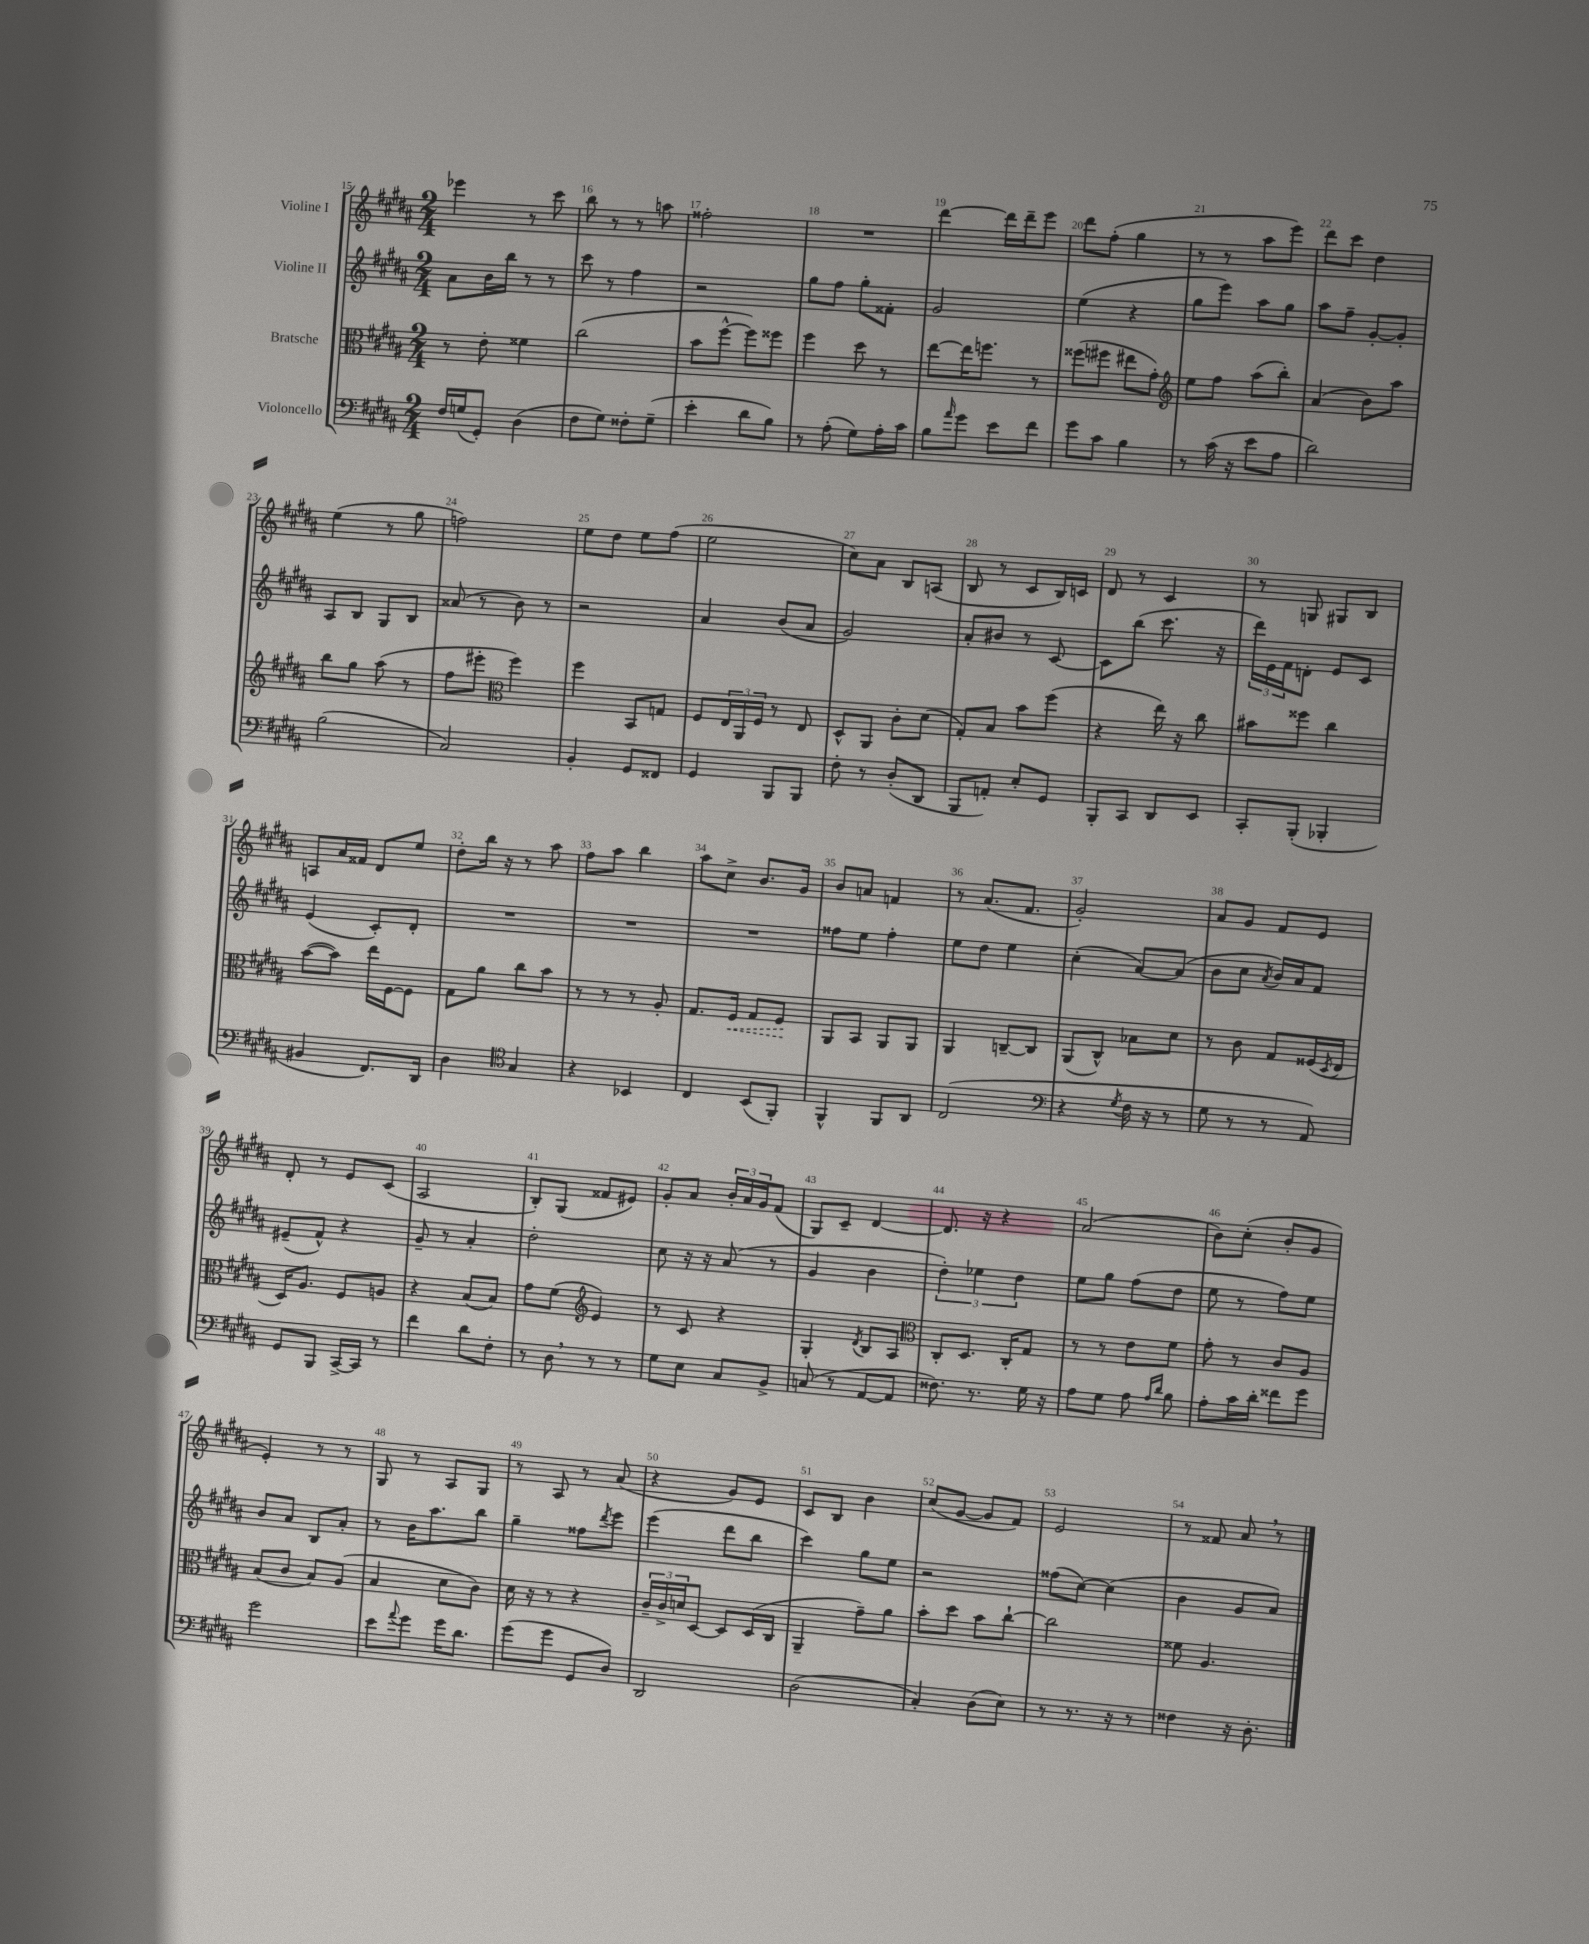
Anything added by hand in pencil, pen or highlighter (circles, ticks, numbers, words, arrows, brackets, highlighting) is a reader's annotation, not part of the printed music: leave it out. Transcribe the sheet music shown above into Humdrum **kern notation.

**kern	**kern	**kern	**kern
*staff4	*staff3	*staff2	*staff1
*clefF4	*clefC3	*clefG2	*clefG2
*k[f#c#g#d#a#]	*k[f#c#g#d#a#]	*k[f#c#g#d#a#]	*k[f#c#g#d#a#]
*M2/4	*M2/4	*M2/4	*M2/4
16F#	8r	8a#	4eee-
(16G	.	.	.
8GG#')	8e'	16b	.
.	.	16bb	.
(4D#	4f##	8r	8r
.	.	8r	8ccc#
=	=	=	=
8F#	(2cc#	8ccc#	8bb
8G#)	.	8r	8r
8F##'	.	4ff#	8r
(8G#~	.	.	8aa
=	=	=	=
4e'	8b	2r	2ff##'
.	[8ff#^^	.	.
8d#	8ff#])	.	.
8B)	8ff##	.	.
=	=	=	=
8r	4ff#	8gg#	2r
(8A#'	.	8ff#	.
8G#)	8dd#	8gg#'	.
16A#'	8r	8f##'	.
16c#	.	.	.
=	=	=	=
8B	[8ee	2g#	[4ddd#
16qqa#	.	.	.
8g#	16ee]	.	.
.	8.ff	.	.
8e	.	.	16ddd#]
.	.	.	16ddd#~
8f#	8r	.	8eee
=	=	=	=
8g#	(8ff##	(4ee	8ddd#
8c#	8ff#	.	(8ff#'
4B	8ee#	4r	4gg#
.	8g#')	.	.
=	=	=	=
*	*clefG2	*	*
8r	8ee	8gg#	8r
(16c#	8ff#	8eee)	8r
16r	.	.	.
8e	(8aa#	8aa#	8aa#
8A#	8bb')	8gg#	8eee)
=	=	=	=
2d#)	(4a#	8aa#	8ddd#
.	.	8ff#~	8ccc#
.	8b)	[8g#'	4dd#
.	8aa#	8g#']	.
=	=	=	=
(2B	8bb	8A#	(4ee
.	8gg#	8B	.
.	(8aa#	8G#	8r
.	8r	8B	8gg#
=	=	=	=
2C#)	8ff#	(8a##	2ff)
.	8eee#'	8r	.
*	*clefC3	*	*
.	4ff#)	8b)	.
.	.	8r	.
=	=	=	=
4BB'	4ff#	2r	8ee
.	.	.	8dd#
8GG#	8BB	.	8ee
8FF##	8G	.	(8ff#
=	=	=	=
4GG#	8F#	4a#	2ee
.	24E	.	.
.	24AA#	.	.
.	24F#	.	.
8BBB	8r	(8b	.
8BBB	8E	8a#	.
=	=	=	=
8F#'	8D#^^	2g#)	8cc#)
8r	8AA#	.	8a#
(8D#'	8c#'	.	8B
8DD#	(8d#	.	(8A
=	=	=	=
8BBB	8G#')	8a#'	8B
8AA')	8B	8b#	8r
8E'	8b	8r	8c#
8GG#	(8ff#	[8c#	16B)
.	.	.	16c
=	=	=	=
8BBB'	4r	8c#]	8d#
8CC#	.	(8bb	8r
8DD#	16ee)	8.ccc#	4c#
.	16r	.	.
8EE	8cc#	.	.
.	.	16r	.
=	=	=	=
8CC#'	8b#	24ddd#)	8r
.	.	24e	.
.	.	24f#	.
(8BBB'	8ff##	8d'	8G
4BBB-'	4cc#	8e	8G#
.	.	8c#	8B
=	=	=	=
4BB#	([8b	(4e	8A
.	8b])	.	16a#
.	.	.	16f##
8.FF#)	16ee	8c#')	8d#
.	[16F#	.	.
.	8F#]	8d#'	8ee
16DD#	.	.	.
=	=	=	=
4D#	8G#	2r	8dd#'
.	8a#	.	16bb
.	.	.	16r
*clefC4	*	*	*
4G#	8cc#	.	8r
.	8b	.	8aa#
=	=	=	=
4r	8r	2r	8ff#
.	8r	.	8aa#
4BB-	8r	.	4bb
.	8A#'	.	.
=	=	=	=
4C#	8.G#	2r	8aa#
.	.	.	8cc#^
.	16F#	.	.
(8BB	8G#	.	8.b
8FF#')	8F#	.	.
.	.	.	16g#
=	=	=	=
4FF#^^	8AA#	8ff##	8b
.	8BB	8ee	8a
8FF#	8AA#	4ff##'	4f
8AA#	8AA#	.	.
=	=	=	=
(2C#	4AA#	8ee	8r
.	.	8dd#	(8.a#
.	[8C~	4ee	.
.	.	.	8.f#
.	8C]	.	.
=	=	=	=
*clefF4	*	*	*
4r	(8AA#	(4cc#'	2g#')
.	8C#^^)	.	.
8qG#	.	.	.
16F#	8B-	[8a#)	.
16r	.	.	.
8r	8d#	(8a#]	.
=	=	=	=
8G#	8r	8b	8a#
8r	8c#	8cc#	8g#
.	.	8qa#	.
8r	8G#	16b)	8f#
.	.	16a#	.
8AA#)	(16F##	8f#	8e
.	8qD#	.	.
.	16E	.	.
=	=	=	=
8GG#	16D#)	(8e#~	8d#'
.	8.A#	.	.
8BBB	.	8f#^^)	8r
[16CC#^	8F#	4r	8e
16CC#]	.	.	.
8r	8A	.	(8c#
=	=	=	=
4f#	4r	8g#~	2A#
.	.	8r	.
8d#	(8B	4a#'	.
8F#'	8B)	.	.
=	=	=	=
8r	8g#	2dd#'	8B')
8D#	(8f#	.	(8G#
*	*clefG2	*	*
8r	4e)	.	8f##
8r	.	.	8e#)
=	=	=	=
8G#	8r	8cc#	8g#'
8E	8c#	16r	8a#
.	.	16r	.
8C#	4r	(8a#	24b'
.	.	.	24a#
.	.	.	24g#
8BB^	.	8r	(8f#
=	=	=	=
(8C	4G#'	4g#	8G#)
8r	.	.	8c#~
.	8qd#	.	.
[8AA#	8B	4b	[4d#
8AA#]	8A#	.	.
=	=	=	=
*	*clefC3	*	*
8.F##)	8C#'	6dd#')	8.d#]
.	8.D#	.	.
.	.	6ee-	.
8.r	.	.	16r
.	.	.	4r
.	16C#'	.	.
.	.	6dd#	.
16G#	8G#	.	.
16r	.	.	.
=	=	=	=
8A#	8r	8ee	(2a#
8G#	8r	8gg#	.
8A#	8e	(8ff#	.
16qqA#	.	.	.
16qqd#	.	.	.
8B	8f#	8dd#	.
=	=	=	=
8A#'	8g#'	8ee	8b)
16c#	8r	8r	(8cc#'
16d#'	.	.	.
8f##	8c#	8ff#)	8b'
8g#	8A#	8ee	8g#
=	=	=	=
2g#	(8B	8b	4e')
.	8c#	8a#	.
.	8B)	8B	8r
.	(8A#	8a#'	8r
=	=	=	=
8e	4B	8r	8G#
8qqa#	.	.	.
8g#	.	16b	8r
.	.	8.aa#	.
16g#	8d#	.	8A#
8.d#	.	.	.
.	8c#)	8bb	8G#
=	=	=	=
(8g#	16d#	4gg#~	8r
.	16r	.	.
8g#	8r	.	8A#
8GG#	4r	8ff##	8r
.	.	8qddd#	.
8D#)	.	8eee	(8a#
=	=	=	=
2DD#	24c#~	(4eee	4r
.	24c#^	.	.
.	24d	.	.
.	[8D#	.	.
.	8D#]	8ddd#	8g#)
.	(16D#	8bb	8e
.	16C#	.	.
=	=	=	=
(2D#	4AA#~	4ccc#)	8c#
.	.	.	8B
.	8g#~)	8gg#	4b
.	8a#	8ee	.
=	=	=	=
4C#')	8b'	2r	(8cc#
.	8dd#	.	[8g#
(8D#	8b	.	8g#]
8E)	[8cc#`	.	8f#)
=	=	=	=
8r	2cc#]	(8ff##	2e
8.r	.	[8cc#)	.
.	.	(4cc#]	.
16r	.	.	.
8r	.	.	.
=	=	=	=
4F##	8f##	4b	8r
.	4.A#	.	8f##
16r	.	8g#	8a#
8.D#'	.	.	.
.	.	8a#)	8r
==	==	==	==
*-	*-	*-	*-
